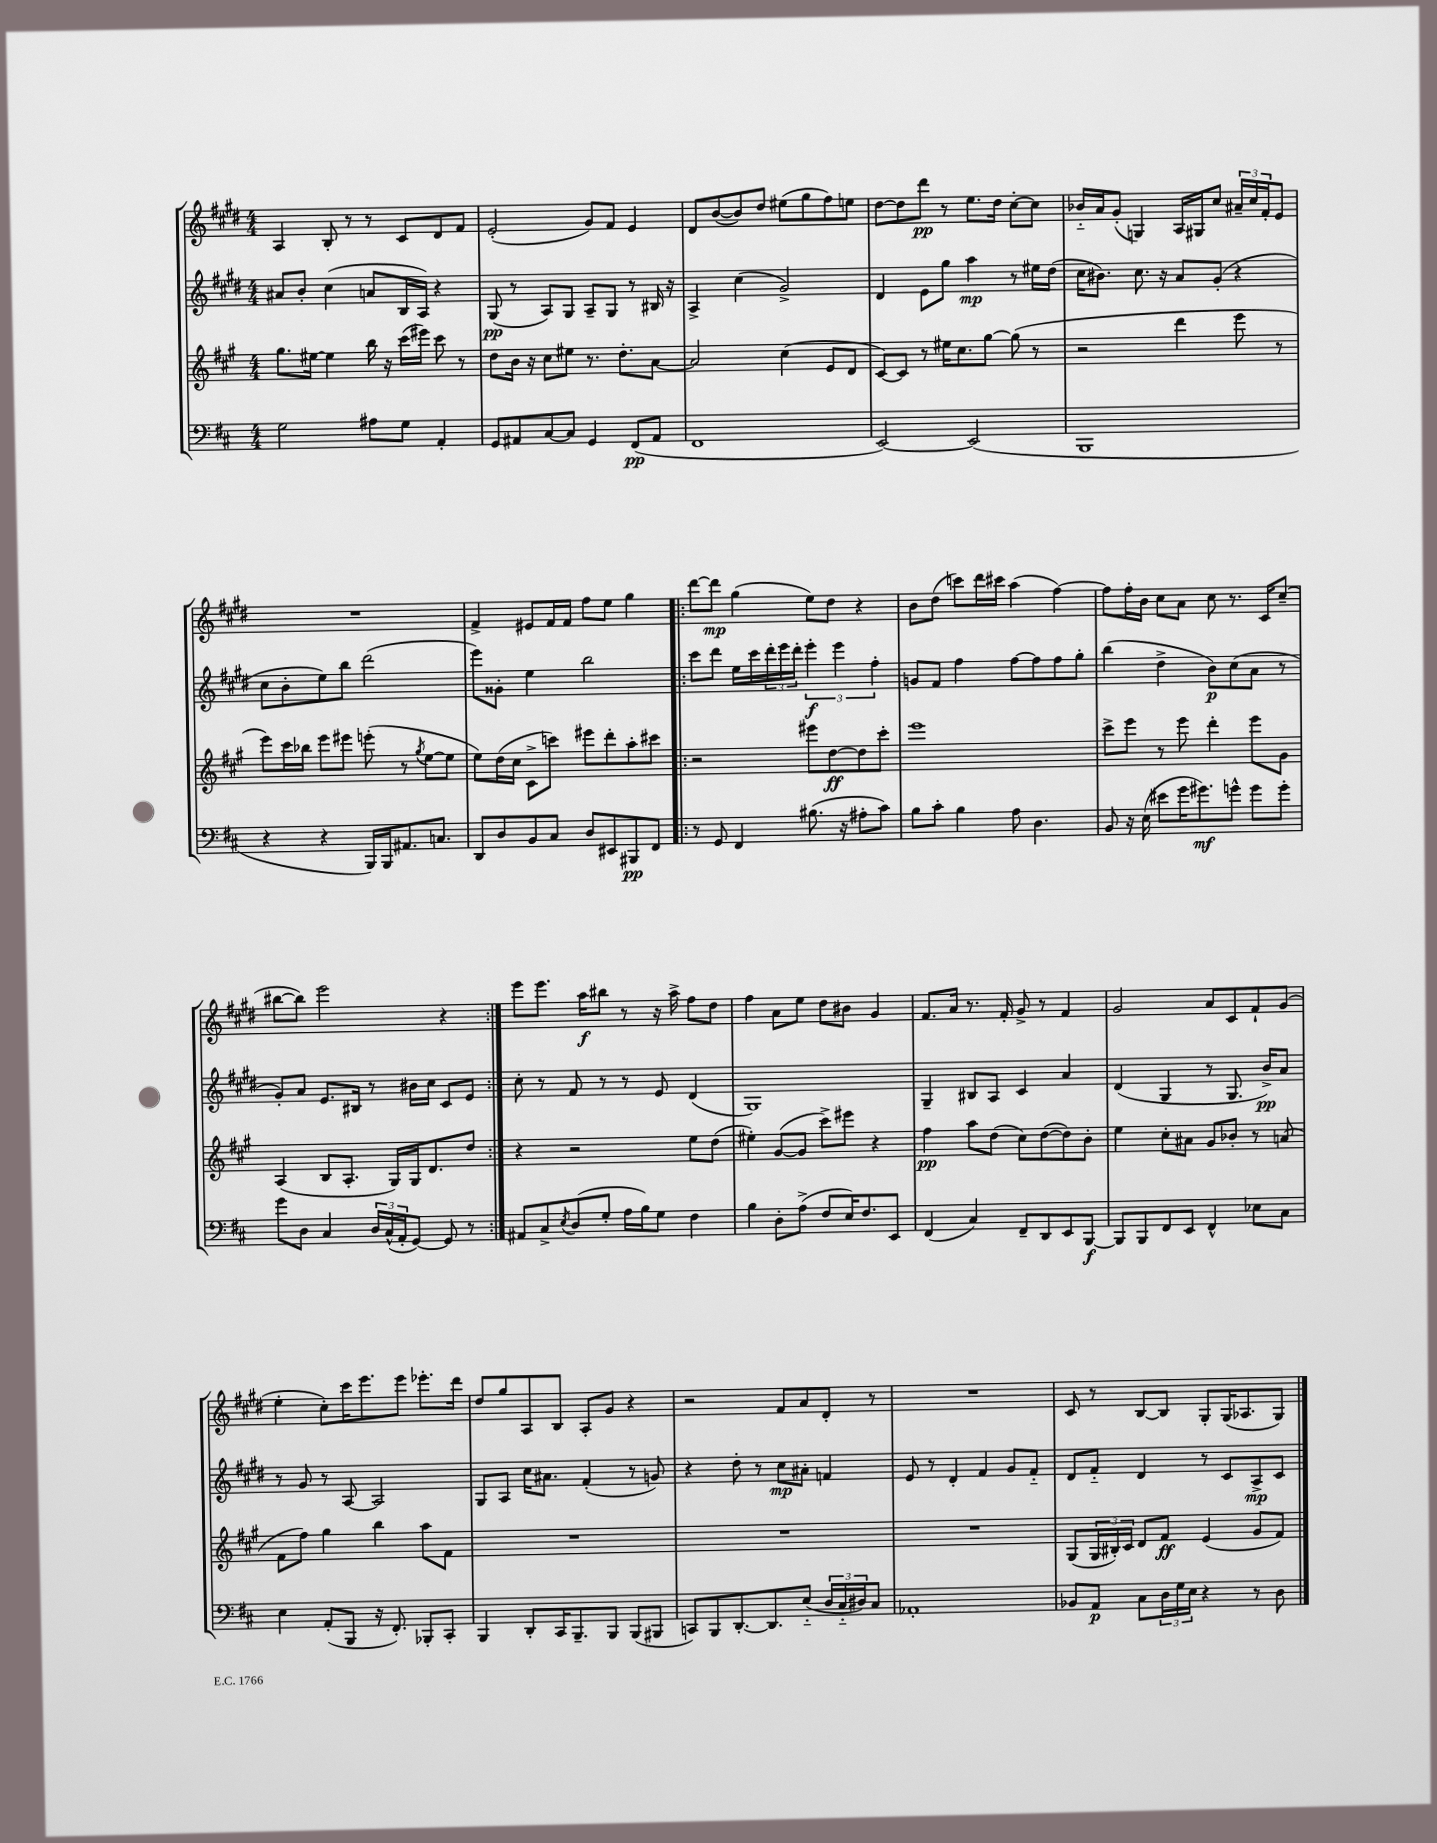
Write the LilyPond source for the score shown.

<<
\new StaffGroup <<
\new Staff = "s0" {
    \clef treble \key e \major \numericTimeSignature \time 4/4
    a4 b8-. r8 r8 cis'8 dis'8 fis'8 |
    e'2-.( gis'8) fis'8 e'4 |
    dis'8 b'8~( b'8) dis''8 eis''8( gis''8 fis''8) e''8 |
    dis''8~ dis''8 dis'''8\pp r8 e''8. dis''16 cis''8~-. cis''8 |
    bes'16-_ a'16 gis'8-.( g4) a16 gis16 cis''8 \tuplet 3/2 { ais'16-- cis''16 fis'16-. } e'8 |
    R1 |
    fis'4-> eis'8 fis'16 fis'16 fis''8 e''8 gis''4 |
    \repeat volta 2 { dis'''8~ dis'''8\mp gis''4( e''8) dis''8 r4 |
    b'8 dis''8( c'''8) dis'''16 cis'''16 a''4( fis''4~) |
    fis''8 fis''16-. b'16 cis''8 a'8 cis''8 r8. cis'16 cis''8--( |
    bis''8~ bis''8) e'''2 r4 | }
    e'''8 e'''8. a''16\f bis''8 r8 r16 a''16-> fis''8 dis''8 |
    fis''4 a'8 e''8 dis''8 bis'8 gis'4 |
    fis'8. a'16 r8. fis'16-. gis'8-> r8 fis'4 |
    gis'2 a'8 cis'8 fis'8-! gis'8( |
    e''4-. cis''8-.) cis'''16 e'''8. e'''8 ees'''8.-. dis'''16 |
    dis''8 gis''8 a8 b8 a8-. gis'8 r4 |
    r2 fis'8 a'8 dis'8-. r8 |
    R1 |
    cis'8 r8 b8~ b8 gis8-. gis16( aes8. gis8) \bar "|." |
}
\new Staff = "s1" {
    \clef treble \key e \major \numericTimeSignature \time 4/4
    ais'8 b'8-. cis''4( a'8 b16 a16) r4 |
    gis8\pp( r8 a8) gis8 a8-- gis8 r8 bis16 r16 |
    a4-> cis''4( gis'2->) |
    dis'4 e'8 gis''8 a''4\mp r8 eis''16 dis''16( |
    cis''16 bis'8.) cis''8. r16 a'8 gis'8-.( r4 |
    cis''8 b'8-. e''8) b''8 dis'''2( |
    e'''8) gisis'8-. e''4 b''2 |
    \repeat volta 2 { cis'''8 dis'''8 e''16 cis'''16 \tuplet 3/2 { dis'''16-. e'''16 dis'''16-. } \tuplet 3/2 { e'''4-.\f e'''4 fis''4-. } |
    g'8 fis'8 fis''4 fis''8~ fis''8 fis''8 gis''8-. |
    b''4( dis''4-> b'8\p) cis''8( a'8 r8 |
    gis'8-.) a'8 e'8. bis16 r8 bis'16 cis''16 cis'8 e'8 | }
    cis''8-. r8 fis'8 r8 r8 e'8 dis'4( |
    gis1) |
    gis4-- bis8 a8 cis'4 a'4 |
    dis'4( gis4 r8 gis8. b'16->\pp) a'8 |
    r8 gis'8 r8 a8~ a2 |
    gis8 a8 cis''16 ais'8. fis'4-.( r8 g'8) |
    r4 dis''8-. r8 cis''8\mp ais'8-. f'4 |
    e'8 r8 dis'4-. fis'4 gis'8 fis'8-_ |
    dis'8 fis'8-_ dis'4 r8 cis'8 a8->\mp cis'8 \bar "|." |
}
\new Staff = "s2" {
    \clef treble \key a \major \numericTimeSignature \time 4/4
    gis''8. eis''16~ eis''4 b''16 r16 cis'''16( eis'''16) cis'''8 r8 |
    d''8 b'16 r16 cis''8 eis''8 r8. d''8.-. a'8~ |
    a'2 cis''4( e'8 d'8 |
    cis'8~) cis'8 r8 eis''16 cis''8. gis''8~ gis''8( r8 |
    r2 d'''4 e'''8 r8 |
    e'''8) cis'''16 bes''16 e'''8 eis'''8 e'''8-.( r8 \acciaccatura { gis''8 } e''8~ e''8 |
    e''8) d''16( cis''16 cis'8-> c'''8) eis'''8 d'''8-. a''8-. cis'''8 |
    \repeat volta 2 { r2 eis'''8 d''8~\ff d''8 cis'''8-. |
    e'''1 |
    cis'''8-> e'''8 r8 e'''8 d'''4-. e'''8 gis'8 |
    a4( b8 a8.-. gis16) gis16 d'8. d''8 | }
    r4 r2 e''8 d''8( |
    eis''4-.) gis'8~( gis'8 cis'''8->) eis'''8 r4 |
    fis''4\pp a''8 d''8( cis''8) d''8~( d''8) b'8-. |
    e''4 cis''8-. ais'8 gis'8 bes'8-. r8 a'8( |
    fis'8 fis''8) gis''4 b''4 a''8 fis'8 |
    R1 |
    R1 |
    R1 |
    gis8( \tuplet 3/2 { gis16 bis16-.) cis'16 } d'8 fis'8\ff e'4( gis'8 fis'8) \bar "|." |
}
\new Staff = "s3" {
    \clef bass \key d \major \numericTimeSignature \time 4/4
    g2 ais8 g8 a,4-. |
    g,8 ais,8 cis8~ cis8 g,4 fis,8\pp( ais,8 |
    fis,1 |
    e,2~) e,2( |
    b,,1 |
    r4 r4 b,,16) b,,16 ais,8. c8. |
    d,8 d8 b,8 cis8 d8 eis,8 bis,,8\pp fis,8 |
    \repeat volta 2 { r8 g,8 fis,4 bis8.( r16 ais8-. cis'8) |
    b8 cis'8-. b4 a8 d4. |
    b,8 r16 e16( eis'8 g'16 gis'8.\mf) g'8-^ g'8 g'8-. |
    g'8 d8 cis4 \tuplet 3/2 { d16 cis16-^( a,16-. } g,8~) g,8 r8 | }
    ais,8 cis8-> \acciaccatura { e8 } d8( g8-. a16 b16) g8 fis4 |
    b4 d8-. a8->( fis8 e16) fis8. e,8 |
    fis,4( cis4) fis,8-- d,8 e,8 b,,8~\f |
    b,,8 b,,8 fis,8 e,8 fis,4-^ ees8 cis8 |
    e4 a,8-.( b,,8 r16 fis,8.-.) bes,,8-. cis,8-. |
    b,,4 d,8-. cis,16 b,,8.-- b,,8 b,,8( bis,,8 |
    c,8) b,,8 d,8.~-. d,8. e8-_( \tuplet 3/2 { d16 cis16-_ dis16) } cis8 |
    aes,1-. |
    bes,8 a,8\p cis8 \tuplet 3/2 { d16 g16 e16 } r4 r8 d8 \bar "|." |
}
>>
>>
\layout { \context { \Score \remove "Bar_number_engraver" } }
